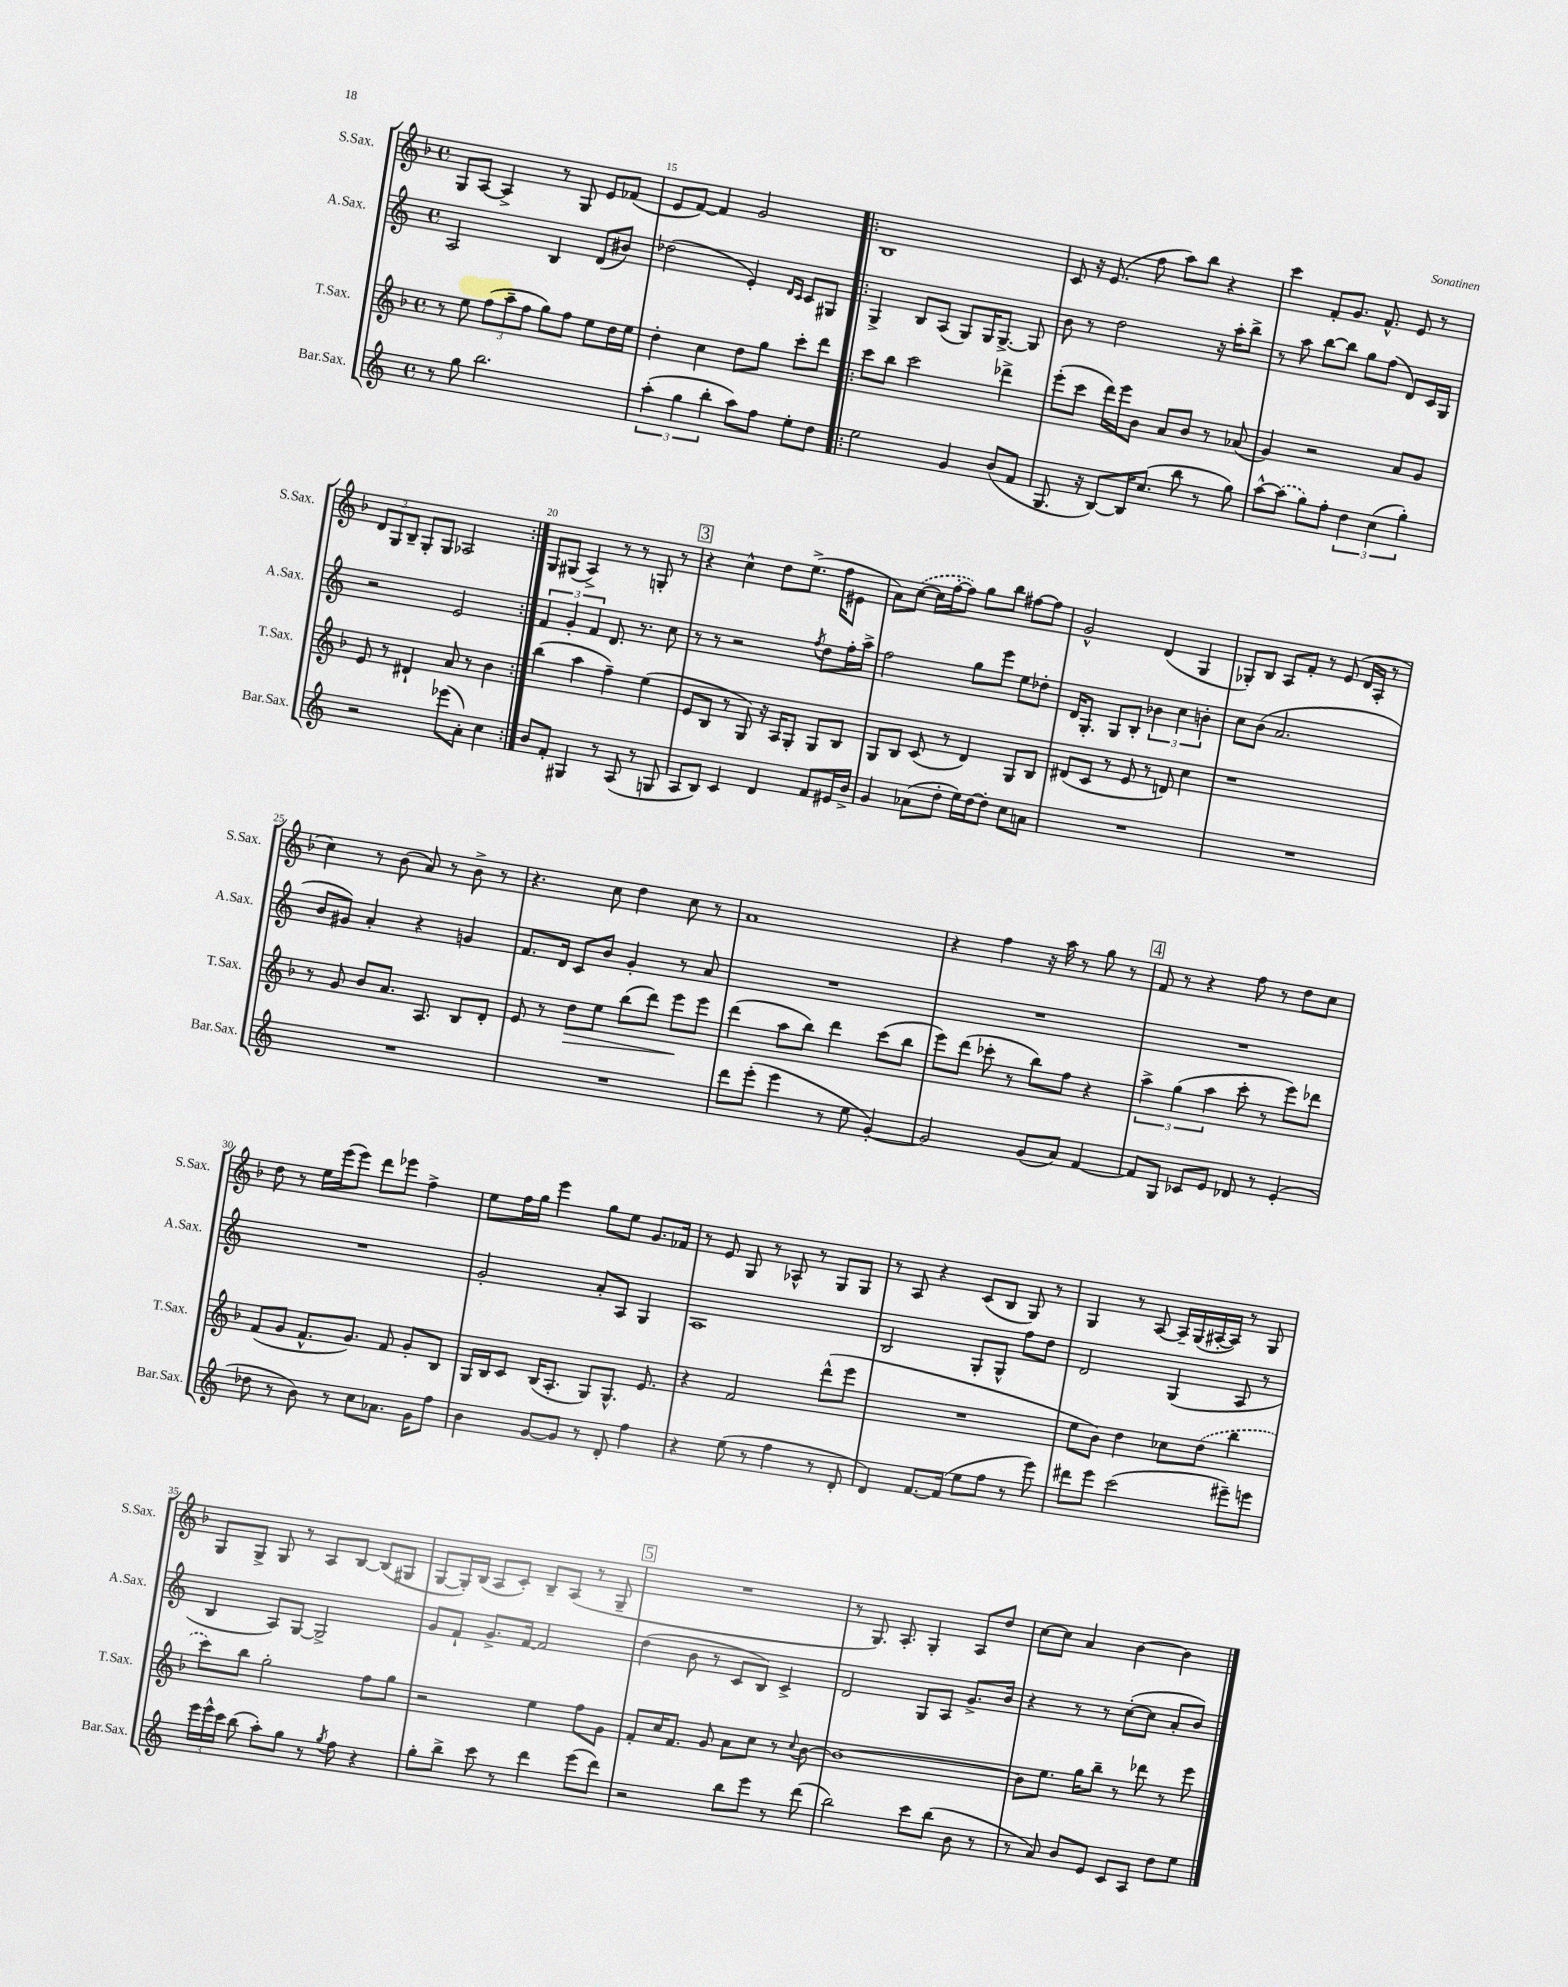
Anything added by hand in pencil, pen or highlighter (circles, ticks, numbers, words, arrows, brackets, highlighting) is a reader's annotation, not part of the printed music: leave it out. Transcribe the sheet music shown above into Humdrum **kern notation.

**kern	**kern	**kern	**kern
*staff4	*staff3	*staff2	*staff1
*clefG2	*clefG2	*clefG2	*clefG2
*k[]	*k[b-]	*k[]	*k[b-]
*M4/4	*M4/4	*M4/4	*M4/4
*met(c)	*met(c)	*met(c)	*met(c)
8r	8r	2A/	8G/L
8gg\	8ee\	.	[8A/J
2.bb\	(12ff\L	.	4A^/]
.	12aa~\	.	.
.	12ff\J	.	.
.	8gg\L)	4B/	8r
.	8ff\J	.	8G/
.	8ee\L	(8d/L	8e/L
.	16dd\L	8b#/J)	(8f-/J
.	16ee\JJ	.	.
=	=	=	=
(6aa'\	4dd'\	(2dd-\	8e/L
.	.	.	[8f/J)
6gg\	.	.	.
.	4cc\	.	4f/]
6bb'\	.	.	.
8aa\L)	8dd\L	4e'/)	2g/
8ff\J	8gg\J	.	.
.	.	16qqd/LL	.
.	.	16qqc/JJ	.
8ee'\L	8ccc'\L	8c/L	.
8dd\J	8ddd\J	8G#/J	.
=!|:	=!|:	=!|:	=!|:
2ee\	8ccc\L	4G^/	1B-
.	8bb-\J	.	.
.	2ccc\	8B/L	.
.	.	(8A/J	.
4g/	.	8G/L)	.
.	.	16G/K	.
.	.	[8.G^/J	.
(8b/L	4ddd-^\	.	.
8f/J	.	8G/]	.
=	=	=	=
8.G/	(8eee'\L	8b\	8c/
.	8ccc\J	8r	16r
16r	.	.	(8.e/
[8B/L)	16ddd\LL)	2dd\	.
.	16eee\J	.	.
16B/]K	8b-\J	.	8ff\
(8.cc/J	.	.	.
.	8a/L	.	8aa\L)
8bb\	8b-/J	.	8bb-\J
8r	8r	16r	4r
.	.	16aa'\LK	.
8gg\)	(8a-/	8bb^\J	.
=	=	=	=
[8aa^^\L	4g/)	8r	4ccc\
(8aa\]J	.	8aa\	.
8gg\L)	2r	[8bb\L	8f'/L
8ff'\J	.	8bb\]J	8.g/J
6dd\	.	8gg\L	.
.	.	.	8.f^^/
.	.	(8ff\J	.
(6cc\	.	.	.
.	8a/L	8d/L)	8e/
6gg'\)	.	.	.
.	8g/J	16c/L	8r
.	.	16G/JJ	.
=	=	=	=
2r	8e/	2r	12d/L
.	.	.	12G/
.	8r	.	.
.	.	.	12B-~/J
.	4d#`/	.	8G'/L
.	.	.	8G/J
(8eee-\L	8a/	2e/	2A-/
8a'\J)	8r	.	.
4cc\	4b-\	.	.
=:|!	=:|!	=:|!	=:|!
8b/L	(4bb-\	6f/	8G/L
8f'/J	.	.	(8G#/J
.	.	6g'/	.
4G#/	4aa\	.	4A^/)
.	.	6f/	.
8r	4ff~\)	8.d/	8r
(8A/	.	.	8r
.	.	8.r	.
8r	(4ee\	.	8G'/
8G/	.	8cc\	8r
=	=	=	=
8A/L	8e/L	8r	4r
8B/J)	8B-/J	8r	.
4c/	8r	2r	4cc^^\
.	8G/)	.	.
4d/	16r	.	8dd\L
.	16A/LK	.	.
.	8G'/J	.	(8.ee^\J
.	.	8qff/	.
8f/L	8G/L	8dd\L	.
.	.	.	16ff\LK
16e#/L	8B-/J	16ff'\L	8e#\J
16b^/JJ	.	16aa^\JJ	.
=	=	=	=
4g/	8G/L	2ff\	8a\L)
.	8B-/J	.	([8cc\J
(8a-\L	(8c/	.	16cc\]LL
.	.	.	[16ff'\J
8dd'\J	8r	.	8ff\]J)
16ee\LL)	4d/)	8gg\L	8gg\L
[16dd\J	.	.	.
8dd'\]J	.	8eee\J	8bb-\J
8cc\L	8G/L	8ee\L	[8ff#\L
8a\J	8B-/J	8dd-'\J	8ff#\]J
=	=	=	=
1r	(8d#/L	16d/LK	2g^^/
.	.	8.G'/J	.
.	8c/J	.	.
.	8r	8G/L	.
.	8e/	8B'/J	.
.	8r	6b-\	(4d/
.	8d/)	.	.
.	.	6cc\	.
.	4cc\	.	4G/
.	.	6b'\	.
=	=	=	=
1r	1r	8cc\L	8G-'/L)
.	.	(8b\J	8B-/J
.	.	2.a/	8A/L
.	.	.	8f'/J
.	.	.	8r
.	.	.	(8e/
.	.	.	16d/LL
.	.	.	16A'/JJ
.	.	.	8r
=	=	=	=
1r	8r	8b/L	4cc\)
.	8g/	8g#/J)	.
.	8b-/L	4a'/	8r
.	8.a/J	.	(8b-\
.	.	4r	8a/)
.	8.A/	.	.
.	.	.	8r
.	8B-/L	4g/	8b-^\
.	8d'/J	.	8r
=	=	=	=
1r	8e/	8.f/L	4.r
.	8r	.	.
.	.	16d/Jk	.
.	8dd\L	8c/L	.
.	8ee\J	8b/J	8cc\
.	(8bb-\L	4g'/	4dd\
.	8ddd\J)	.	.
.	8eee\L	8r	8cc\
.	8eee\J	8a/	8r
=	=	=	=
8ddd\L	(4ddd\	1r	1a
(8eee'\J	.	.	.
4eee\	8aa\L	.	.
.	8bb-\J)	.	.
8r	4ddd\	.	.
8ee\	.	.	.
[4g'/)	(8ccc\L	.	.
.	8bb-\J	.	.
=	=	=	=
2g/]	8eee\L)	1r	4r
.	(8ddd\J	.	.
.	8ccc-'\	.	4ff\
.	8r	.	.
(8g/L	8bb-\L)	.	16r
.	.	.	16aa\
8a/J)	8ff\J	.	8r
[4f/	4r	.	8gg\
.	.	.	8r
=	=	=	=
8f/]L	6aa^\	1r	8f/
8G/J	.	.	8r
.	(6gg\	.	.
8c-/L	.	.	4r
.	6aa\	.	.
8e/J	.	.	.
8d-/	8ccc'\	.	8ff\
8r	8r	.	8r
(4e'/	8eee\L)	.	8dd\L
.	8ddd-\J	.	8cc\J
=	=	=	=
8dd-\	(8f/L	1r	8dd\
8r	8g/J	.	8r
8b\)	8.f^^/L	.	16ee\LL
.	.	.	(16eee\J
8r	.	.	8eee\J)
.	8.g/J)	.	.
8cc\L	.	.	8ddd\L
8.a-\J	8f/	.	8eee-\J
.	8g'/L	.	4ff^\
16g\LK	.	.	.
8ff\J	8B-/J	.	.
=	=	=	=
4b\	16G/LL	2g'/	8ee\L
.	16B-/J	.	.
.	8c/J	.	16ff\L
.	.	.	16gg\JJ
[8g/L	(16B-/LK	.	4eee\
.	8.A'/J	.	.
8g/]J	.	.	.
8r	8G/L)	8a'/L	8gg\L
8d'/	8.G^^/J	8A/J	8ee\J
4ff\	.	4G/	8.g/L
.	8.e/	.	.
.	.	.	16f-/Jk
=	=	=	=
4r	4r	1A	8r
.	.	.	8e/
(8ee\	2f/	.	8G/
8r	.	.	8r
4ff\	.	.	8A-^^/
.	.	.	8r
8r	(8ddd^^\L	.	8G/L
8d'/	8eee\J	.	8G/J
=	=	=	=
4d/)	1r	2B/	8r
.	.	.	8A/
[8.f/L	.	.	4r
(16f/]Jk	.	.	.
8ee\L	.	8G'/L	(8c/L
8ff\J	.	8G^^/J	8B-/J
8r	.	8ff\L	8G/)
8eee\)	.	8dd\J	8r
=	=	=	=
8ddd#\L	8ee\L	2d/	4G/
8eee\J	8b-\J)	.	.
(2ccc\	4dd\	.	8r
.	.	.	[8A/
.	8cc-\L	(4G/	16A~/]LL
.	.	.	(16G/
.	(8dd\J	.	[16A#'/
.	.	.	16A#/]JJ)
8eee#~\L)	4bb-\	8A/	8r
8eee\J	.	8r	8G/
=	=	=	=
24eee\LL	8ccc\L)	4B/	8G/L
24eee^^\	.	.	.
24ccc\JJ	.	.	.
(8bb\	8bb-\J	.	8G^/J
8aa'\L)	2gg'\	8A/L)	8G/
8gg\J	.	[8G/J	8r
8r	.	2G^/]	8A/L
8qgg/	.	.	.
8ff\	.	.	[8B-/J
4r	8ff\L	.	(8B-/]L
.	8gg\J	.	8G#/J
=	=	=	=
8gg'\L	2r	8g/L	[8G/L
8bb^\J	.	8f`/J	16G'/]L)
.	.	.	(16B-/JJ
8ccc\	.	8.g^/L	8A/L
8r	.	.	8c'/J)
.	.	[16f/Jk	.
4ddd\	4ee\	2f/]	8B-~/L
.	.	.	(8A/J
(8eee\L	8ff\L	.	8r
8ddd\J)	8g\J	.	8G~/
=	=	=	=
2r	8f'/L	(4dd\	1r
.	16cc/K	.	.
.	8.f/J	.	.
.	.	8b\	.
.	8g/	8r	.
8bb\L	8a\L	8c/L	.
8eee\J	8cc\J	8B/J)	.
8r	8r	4c^/	.
.	8qqcc/	.	.
(8ddd\	[8b-\	.	.
=	=	=	=
2bb\)	1b-_	2d/	8r
.	.	.	8.G/)
.	.	.	8.A'/
8ccc\L	.	8G/L	4G'/
(8bb\J	.	8A/J	.
8b\	.	8.g^/L	8A/L
8r	.	.	8dd/J
.	.	16b/Jk	.
=	=	=	=
8r	8b-\]L	4r	[8cc\L
8a/)	8.ee\J	.	8cc\]J
8b/L	.	8r	4a/
.	16gg\LK	.	.
8e/J	8bb-~\J	8r	.
8c/L	8r	([8cc'\L	[4b-\
8A/J	8ddd-\	8cc\]J	.
8dd\L	8r	8a'/L	4b-\]
8ee\J	8eee\	8b/J)	.
==	==	==	==
*-	*-	*-	*-
